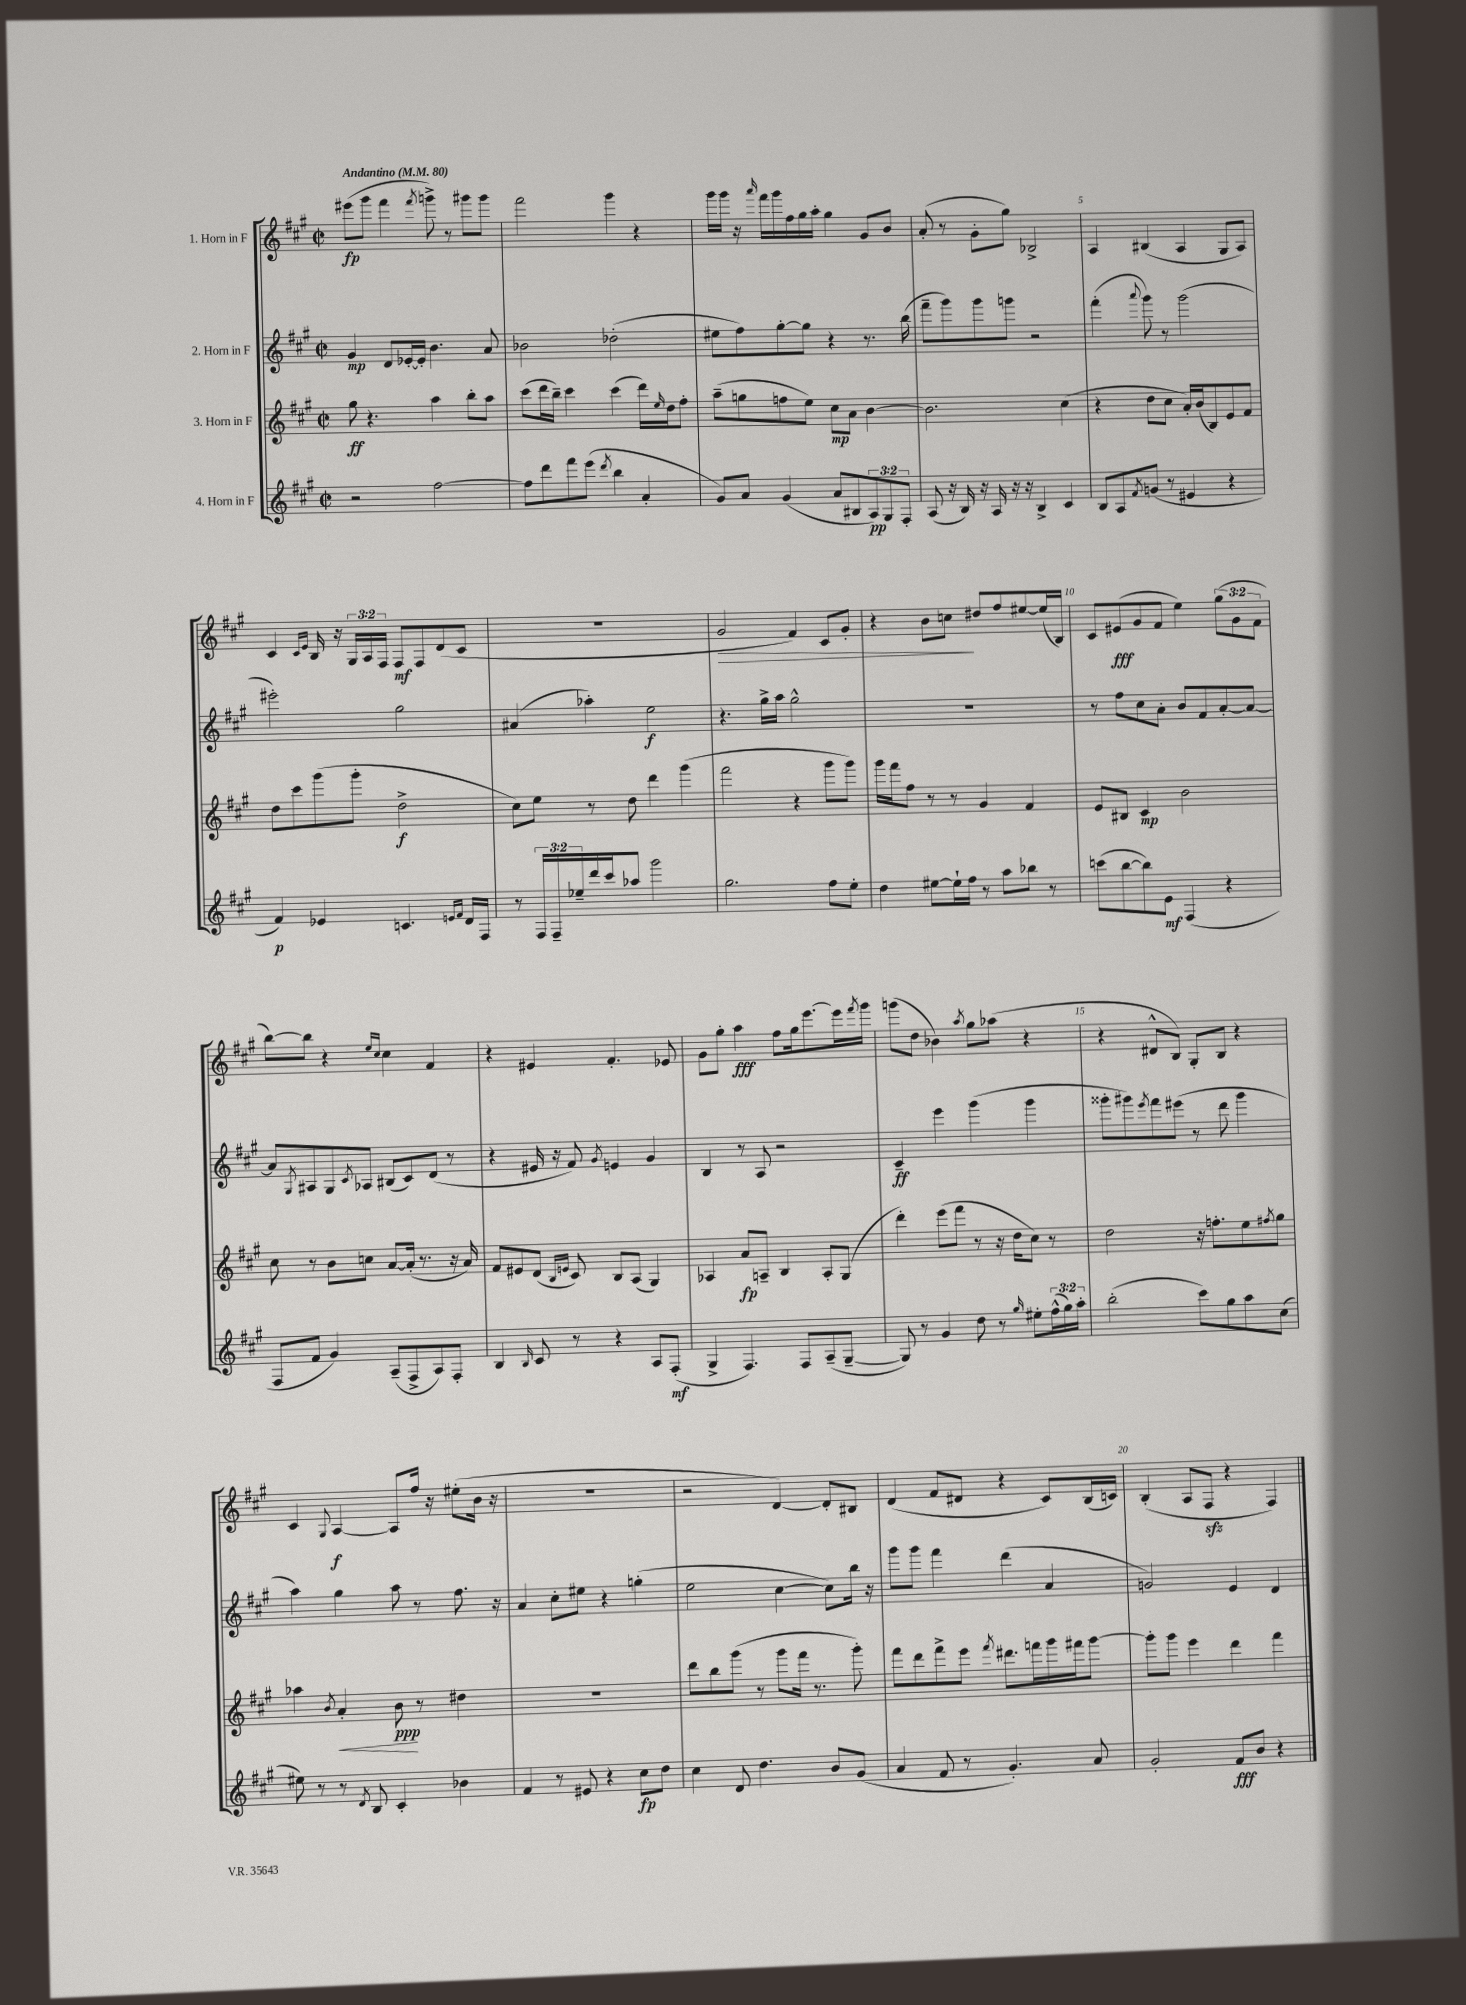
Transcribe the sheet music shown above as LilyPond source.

<<
\new StaffGroup <<
\new Staff = "s0" \with { instrumentName = "1. Horn in F" } {
    \clef treble \key a \major \defaultTimeSignature \time 2/2 \override Staff.TupletNumber.text = #tuplet-number::calc-fraction-text \tempo "Andantino" 4 = 80
    eis'''8\fp( gis'''8 fis'''4 \acciaccatura { fis'''8 } g'''8->) r8 gis'''8 gis'''8 |
    fis'''2 gis'''4 r4 |
    gis'''16 gis'''16 r16 \grace { a'''16 } fis'''16 gis'''16 fis''16 gis''16 a''16-. gis''4 gis'8 b'8 |
    a'8-.( r8 gis'8-. gis''8) bes2-> |
    a4 bis4( a4 gis8 a8) |
    cis'4 \grace { cis'16 e'16 } b16 r16 \tuplet 3/2 { gis16 a16 fis16 } fis8\mf fis8 d'8( cis'8 |
    R1 |
    gis'2\> fis'4) cis'8 gis'8-. |
    r4 b'8 c''8\! dis''8 fis''8 eis''8~ eis''16( b16) |
    cis'8 eis'8\fff( gis'8 fis'8 e''4) \tuplet 3/2 { gis''8( gis'8 fis'8 } |
    b''8~) b''8 r4 \grace { e''16 cis''16 } cis''4 fis'4 |
    r4 eis'4 fis'4.-. ees'8 |
    gis'8 gis''8-. a''4\fff fis''8 gis''16 e'''8.~ e'''16 \acciaccatura { fis'''8 } gis'''16 |
    g'''8( d''8 bes'4) \acciaccatura { a''8 } gis''8 aes''8( r4 |
    r4 dis'8-^ b8) gis8-. b8 r4 |
    cis'4 \appoggiatura { gis8 } a4~\f a8 fis''16 r16 eis''8-.( b'16 r16 |
    R1 |
    r2 d'4~) d'8-. bis8 |
    d'4( fis'8 dis'8 r4 cis'8) b16( c'16) |
    b4-.( a8 fis8\sfz r4 fis4) \bar "|." |
}
\new Staff = "s1" \with { instrumentName = "2. Horn in F" } {
    \clef treble \key a \major \defaultTimeSignature \time 2/2
    gis'4\mp d'8 ees'16~-. ees'16-. b'4. a'8 |
    bes'2 des''2-.( |
    eis''8 fis''8) gis''8~-. gis''8 r4 r8. b''16( |
    fis'''8-- gis'''8) gis'''8 g'''8 r2 |
    fis'''4-.( \appoggiatura { a'''8 } gis'''8) r8 gis'''2( |
    eis'''2-.) gis''2 |
    ais'4( aes''4-.) e''2\f |
    r4. gis''16-> a''16 gis''2-^ |
    R1 |
    r8 fis''8 cis''8 a'8-. b'8 fis'8 a'8~-. a'8~ |
    a'8 \acciaccatura { gis8 } ais8 gis8 \acciaccatura { cis'8 } aes8 bis8( cis'8) d'8( r8 |
    r4 eis'16 r16 fis'8) \acciaccatura { gis'8 } e'4 gis'4 |
    b4 r8 a8 r2 |
    cis'4--\ff e'''4 gis'''4( gis'''4 |
    gisis'''8-. gis'''8) \acciaccatura { e'''8 } fis'''8 eis'''8( r8 d'''8 gis'''4 |
    a''4) gis''4 a''8 r8 fis''8. r16 |
    a'4 cis''8-. eis''8 r4 g''4-.( |
    e''2 cis''4~ cis''8) b''16 r16 |
    gis'''8 gis'''8 fis'''4 d'''4( a'4 |
    g'2) e'4 d'4 \bar "|." |
}
\new Staff = "s2" \with { instrumentName = "3. Horn in F" } {
    \clef treble \key a \major \defaultTimeSignature \time 2/2
    gis''8\ff r4. a''4 b''8-. a''8 |
    cis'''8( d'''16 b''16--) cis'''4 cis'''4( d'''16) \grace { e''16 } d''16 fis''8-. |
    a''8--( g''8 f''8 e''8) cis''8\mp a'8 b'4~ |
    b'2. cis''4( |
    r4 d''8 cis''8 a'16-.) b'16( b8) e'8 fis'8 |
    d''8 cis'''8 gis'''8( gis'''8-. d''2->\f |
    cis''8) e''8 r8 d''8 d'''4 gis'''4( |
    fis'''2 r4 gis'''8 gis'''8) |
    gis'''16 fis'''16 fis''8 r8 r8 gis'4 fis'4 |
    e'8 bis8 cis'4\mp b'2 |
    cis''8 r8 b'8 c''8 a'8~ a'16-.( r8. r16 a'16) |
    fis'8 eis'8 d'8( \grace { b16 e'16 } cis'8) b8 a8( gis4) |
    aes4 a'8\fp a8-- b4 a8-. gis8( |
    d'''4-.) e'''8( fis'''8 r8 r16 d''16 cis''8) r8 |
    d''2 r16 f''8.-. e''8 \acciaccatura { fis''8 } gis''8 |
    aes''4 \acciaccatura { b'8 } a'4-.\< b'8\ppp\! r8 dis''4 |
    R1 |
    d'''8 b''8 gis'''8( r8 gis'''8 fis'''16 r8. gis'''8-.) |
    fis'''8 d'''8 fis'''8-> e'''8 \acciaccatura { fis'''8 } dis'''8. f'''16 gis'''16 fis'''16 gis'''8~ |
    gis'''8-. gis'''8 e'''4 d'''4 fis'''4 \bar "|." |
}
\new Staff = "s3" \with { instrumentName = "4. Horn in F" } {
    \clef treble \key a \major \defaultTimeSignature \time 2/2 \override Staff.TupletNumber.text = #tuplet-number::calc-fraction-text
    r2 fis''2~ |
    fis''8 d'''8 fis'''8 e'''8( \acciaccatura { d'''8 } b''4 a'4-. |
    gis'8) a'8 gis'4( a'8 bis8 \tuplet 3/2 { a8\pp) gis8 fis8-. } |
    a8( r16 b16) r16 a16 r16 r16 b4-> cis'4 |
    b8 a8 \acciaccatura { fis'8 } g'8( r8 eis'4 r4 |
    fis'4\p) ees'4 c'4. \grace { e'16 fis'16 } d'16 fis16 |
    r8 \tuplet 3/2 { fis16 fis16-- ees''16-- } d'''16 cis'''16 aes''8 gis'''2 |
    gis''2. fis''8 e''8-. |
    d''4 eis''8~ eis''16-! fis''16 r8 a''8 bes''8 r8 |
    c'''8( b''8~ b''8) e'8\mf fis4( r4 |
    fis8 fis'8 gis'4) a8--( fis8-> a8) fis8-. |
    b4 \grace { b16 } cis'8 r8 r4 a8 fis8-.\mf( |
    gis4-> fis4.) fis8 a8--( gis8~-- |
    gis8) r8 gis'4 d''8 r8 \grace { gis''16 } eis''8-. \tuplet 3/2 { fis''16-^( gis''16) a''16-. } |
    b''2-.( cis'''8) gis''8 a''8 cis''8( |
    eis''8) r8 r8 \acciaccatura { d'8 } b8 cis'4-. bes'4 |
    fis'4 r8 eis'8 r4 cis''8\fp d''8 |
    cis''4 d'8 d''4. b'8 gis'8( |
    a'4 fis'8 r8 gis'4.-.) a'8 |
    gis'2-. fis'8\fff b'8 r4 \bar "|." |
}
>>
>>
\layout { \context { \Score \override BarNumber.break-visibility = ##(#f #t #t) barNumberVisibility = #(every-nth-bar-number-visible 5) } }
